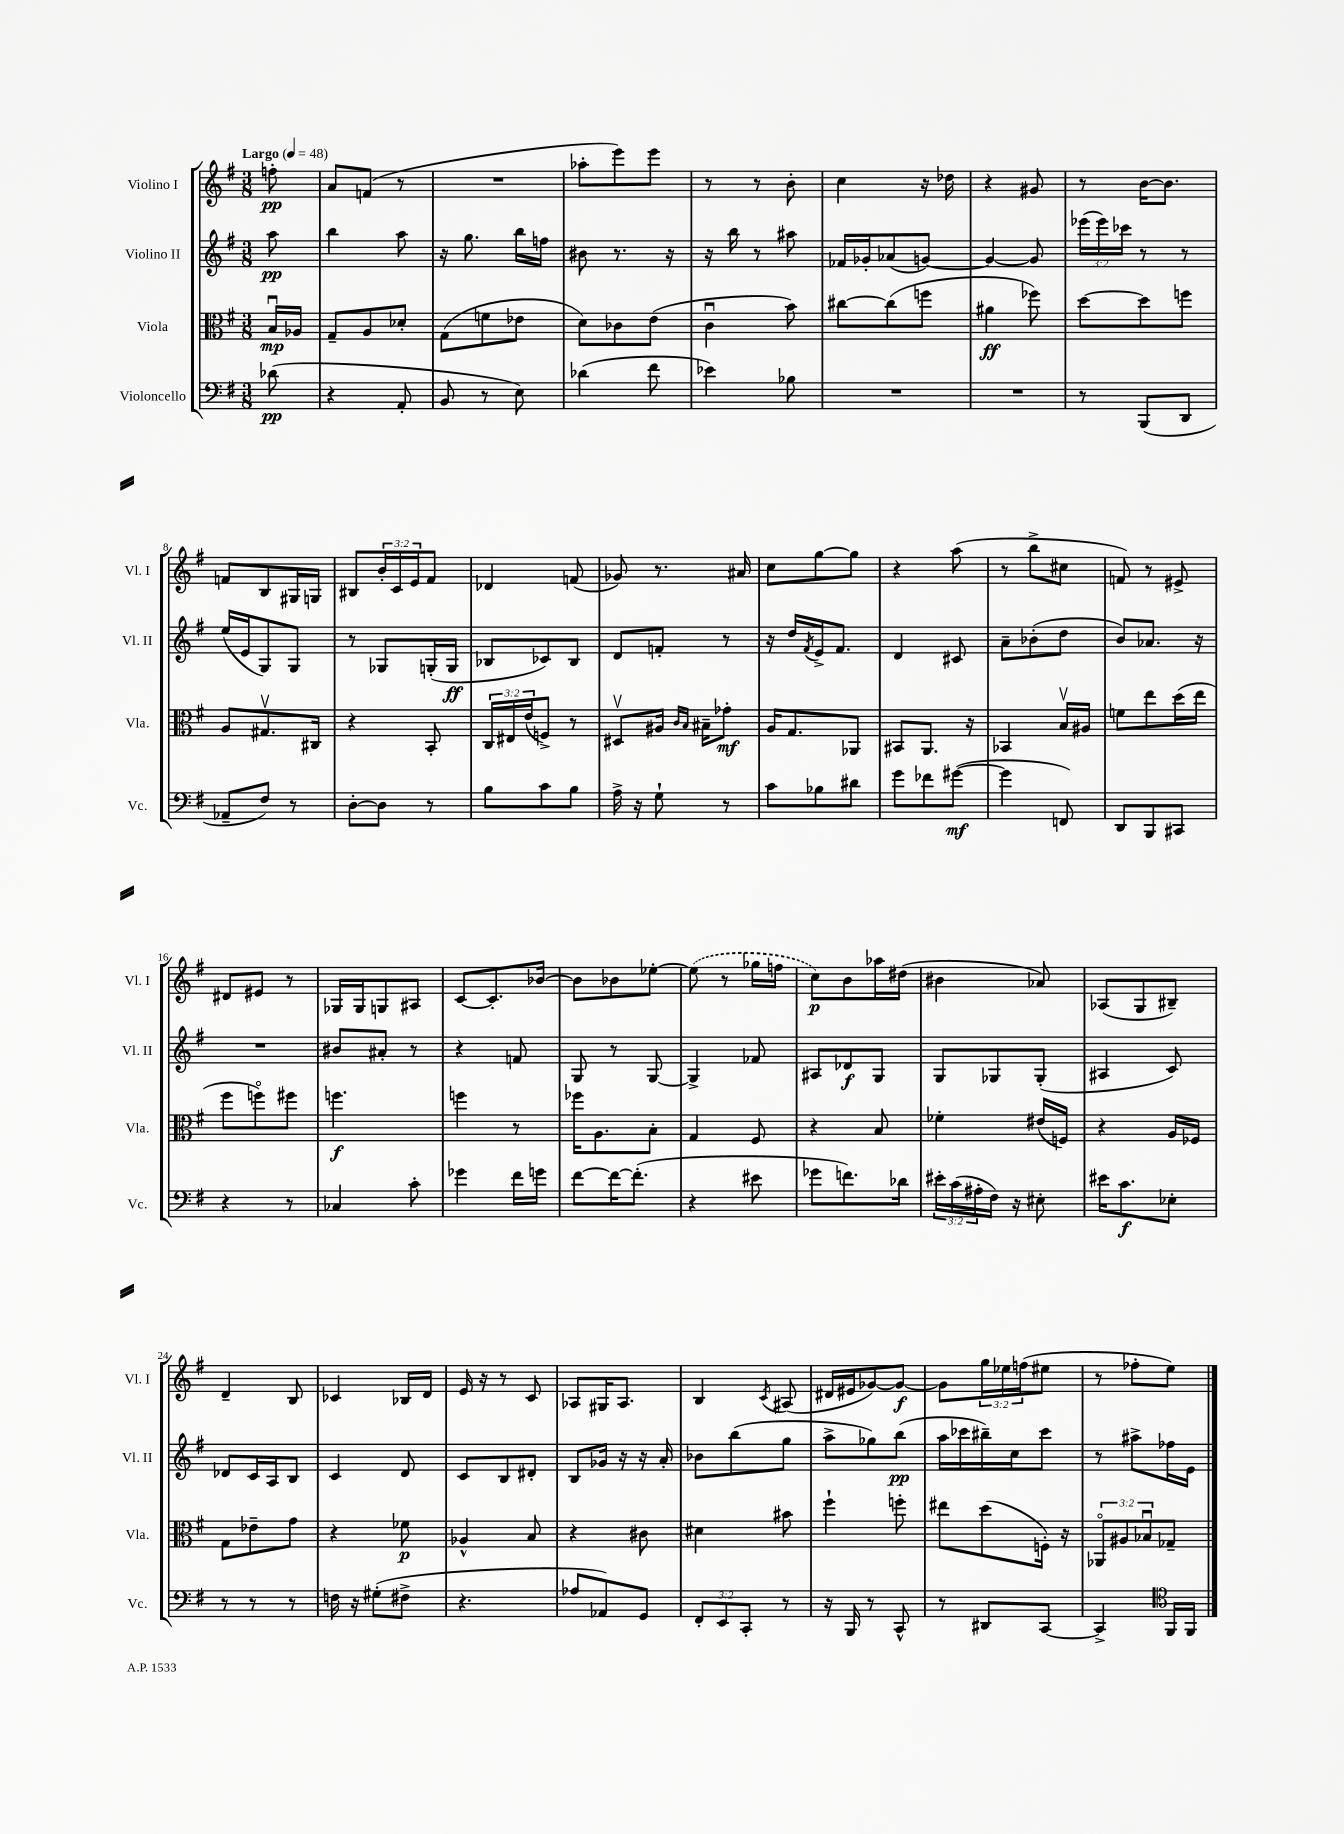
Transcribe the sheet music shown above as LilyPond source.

<<
\new StaffGroup <<
\new Staff = "s0" \with { instrumentName = "Violino I" shortInstrumentName = "Vl. I" } {
    \clef treble \key g \major \numericTimeSignature \time 3/8 \override Staff.TupletNumber.text = #tuplet-number::calc-fraction-text \partial 8 \tempo "Largo" 4 = 48
    f''8-.\pp |
    a'8 f'8( r8 |
    R4. |
    aes''8-. e'''8) e'''8 |
    r8 r8 b'8-. |
    c''4 r16 des''16 |
    r4 gis'8 |
    r8 b'16~ b'8. |
    f'8 b8 gis16 g16 |
    bis8 \tuplet 3/2 { b'16-. c'16 e'16 } fis'8 |
    des'4 f'8( |
    ges'8) r8. ais'16 |
    c''8 g''8~ g''8 |
    r4 a''8( |
    r8 b''8-> cis''8 |
    f'8) r8 eis'8-> |
    dis'8 eis'8 r8 |
    ges16 ges16 g8 ais8 |
    c'8~ c'8.-. bes'16~ |
    bes'8 bes'8 ees''8~-. |
    \once \slurDashed ees''8( r8 ges''16 f''16 |
    c''8\p) b'8 aes''16 dis''16( |
    bis'4 aes'8) |
    aes8( g8 bis8--) |
    d'4-- b8 |
    ces'4 bes16 d'16 |
    e'16 r16 r8 c'8 |
    aes8 gis16 aes8. |
    b4 \acciaccatura { c'8 } ais8( |
    dis'16 eis'16 ges'8~) ges'8~\f |
    ges'8 \tuplet 3/2 { g''16 ees''16 f''16( } eis''8 |
    r8 fes''8-. e''8) \bar "|." |
}
\new Staff = "s1" \with { instrumentName = "Violino II" shortInstrumentName = "Vl. II" } {
    \clef treble \key g \major \numericTimeSignature \time 3/8 \override Staff.TupletNumber.text = #tuplet-number::calc-fraction-text \partial 8
    a''8\pp |
    b''4 a''8 |
    r16 g''8. b''16 f''16 |
    bis'8 r8. r16 |
    r16 b''16 r8 ais''8 |
    fes'16 ges'16-. aes'8( g'8~) |
    g'4~ g'8 |
    \tuplet 3/2 { ees'''16( ees'''16) ces'''16 } r8 r8 |
    e''16( e'16 g8) g8 |
    r8 ges8 g16-.( g16\ff |
    bes8 ces'8) bes8 |
    d'8 f'8-. r8 |
    r16 d''16 \acciaccatura { fis'8 } e'16-> fis'8. |
    d'4 cis'8 |
    a'8-- bes'8-.( d''8 |
    b'8) aes'8. r16 |
    R4. |
    bis'8 ais'8-. r8 |
    r4 f'8 |
    g8 r8 g8~ |
    g4-> fes'8 |
    ais8 des'8\f g8 |
    g8 ges8 ges8-.( |
    ais4 c'8) |
    des'8 c'16 a16 b8 |
    c'4 d'8 |
    c'8 b8 dis'8-. |
    b8 ges'16 r16 r16 a'16-. |
    bes'8 b''8( g''8 |
    a''8-> ges''8) b''8\pp( |
    a''16 ces'''16 bis''16--) c''16 ces'''8 |
    r8 ais''8-> fes''16 e'16 \bar "|." |
}
\new Staff = "s2" \with { instrumentName = "Viola" shortInstrumentName = "Vla." } {
    \clef alto \key g \major \numericTimeSignature \time 3/8 \override Staff.TupletNumber.text = #tuplet-number::calc-fraction-text \partial 8
    b16\downbow\mp aes16 |
    g8-- a8 des'8-. |
    g8( f'8 ees'8 |
    d'8) ces'8 e'8( |
    c'4\downbow b'8) |
    cis''8~ cis''8( f''8 |
    ais'4\ff fes''8) |
    d''8~ d''8 f''8 |
    a8 gis8.\upbow cis16 |
    r4 b,8-. |
    \tuplet 3/2 { c16 eis16 e'16( } f8->) r8 |
    dis8\upbow ais16 \grace { c'16 b16 } bis16-- ges'8-.\mf |
    a16 g8. aes,8 |
    bis,8 a,8. r16 |
    bes,4 b16\upbow ais16 |
    f'8 e''8 d''16( e''16 |
    fis''8 f''8\flageolet) fis''8 |
    f''4.\f |
    f''4 r8 |
    fes''16 a8. b8-. |
    g4 fis8 |
    r4 b8 |
    fes'4-. eis'16( f16) |
    r4 a16 fes16 |
    g8 ees'8-- g'8 |
    r4 fes'8\p |
    aes4-^ b8 |
    r4 cis'8 |
    dis'4 bis'8 |
    fis''4-! f''8-. |
    eis''8 d''8( f16-.) r16 |
    \tuplet 3/2 { aes,8\flageolet ais8 bes8\downbow } ges8-- \bar "|." |
}
\new Staff = "s3" \with { instrumentName = "Violoncello" shortInstrumentName = "Vc." } {
    \clef bass \key g \major \numericTimeSignature \time 3/8 \override Staff.TupletNumber.text = #tuplet-number::calc-fraction-text \partial 8
    des'8\pp( |
    r4 a,8-. |
    b,8 r8 e8) |
    des'4( fis'8 |
    ees'4) bes8 |
    R4. |
    R4. |
    r8 b,,8( d,8 |
    aes,8-- fis8) r8 |
    d8~-. d8 r8 |
    b8 c'8 b8 |
    a16-> r16 g8-! r8 |
    c'8 bes8 dis'8 |
    g'8 fes'8 gis'8~\mf( |
    gis'4 f,8) |
    d,8 b,,8 cis,8 |
    r4 r8 |
    ces4 c'8-. |
    ges'4 fis'16 g'16 |
    fis'8~ fis'16~ fis'8.-.( |
    r4 eis'8 |
    ges'8 f'8.) des'16 |
    \tuplet 3/2 { eis'16-. c'16( ais16-. } fis16) r16 eis8-. |
    eis'16 c'8.\f ees8-. |
    r8 r8 r8 |
    f16 r16 gis8-.( fis8-> |
    r4. |
    aes8 aes,8) g,8 |
    \tuplet 3/2 { fis,8-. e,8 c,8-. } r8 |
    r16 b,,16 r8 c,8-^ |
    r8 dis,8 c,8~ |
    c,4-> \clef tenor fis,16 fis,16 \bar "|." |
}
>>
>>
